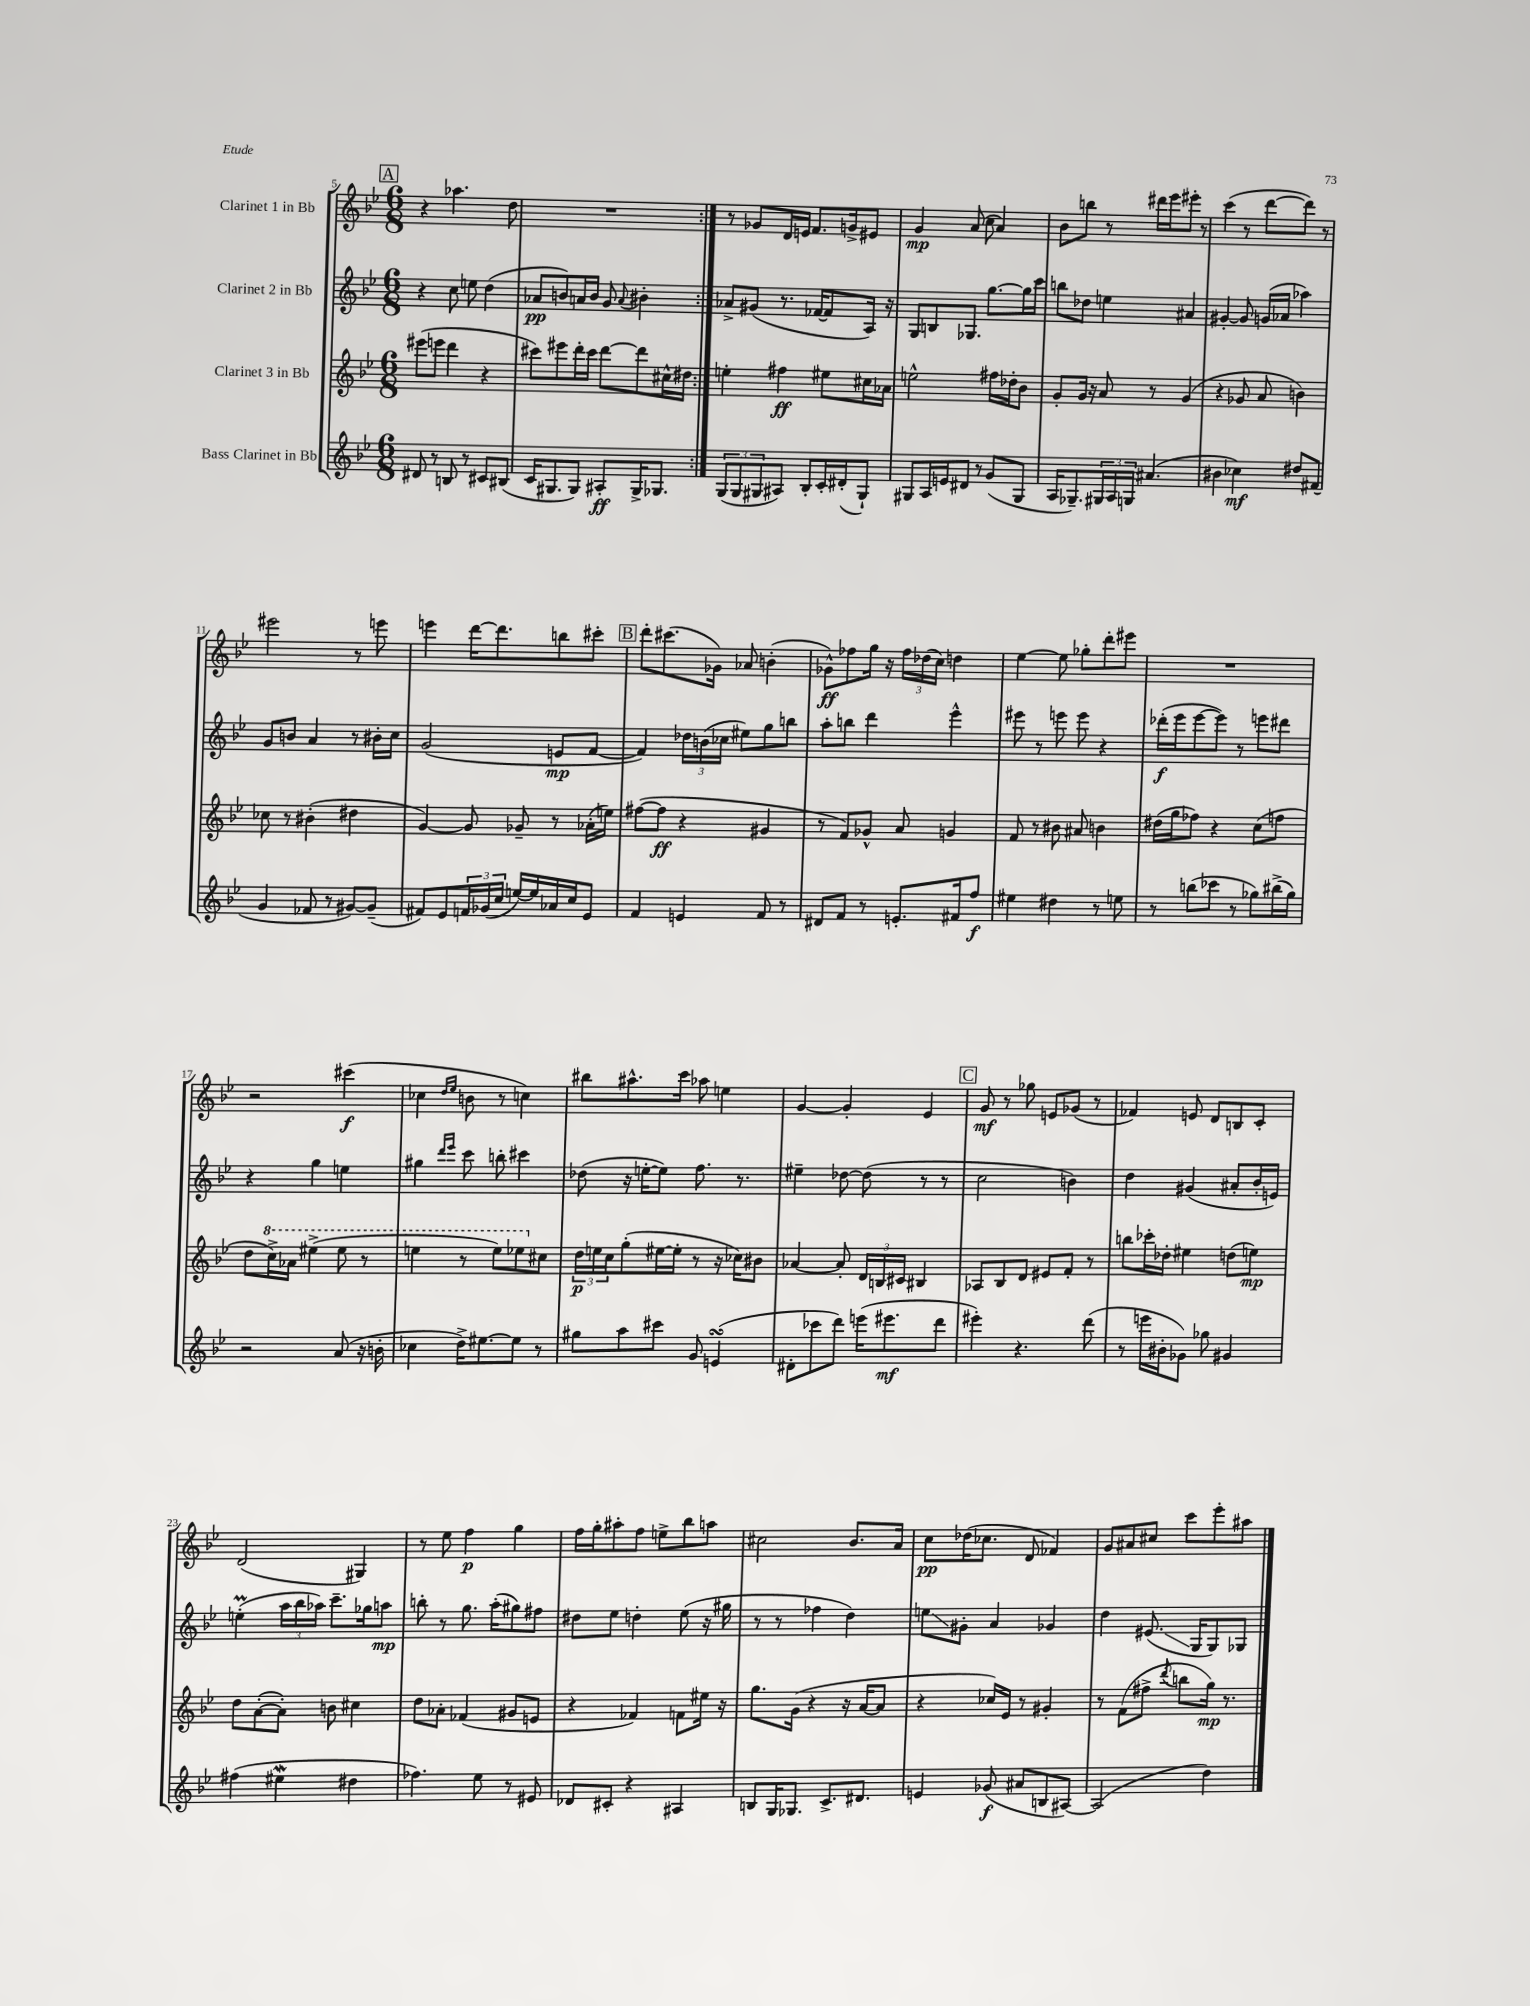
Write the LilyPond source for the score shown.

<<
\new StaffGroup <<
\new Staff = "s0" \with { instrumentName = "Clarinet 1 in Bb" } {
    \clef treble \key bes \major \numericTimeSignature \time 6/8
    \repeat volta 2 { \mark \markup { \box "A" } r4 aes''4. d''8 |
    R2. | }
    r8 ges'8 d'16 e'16 f'8. g'16-> eis'8 |
    g'4\mp a'8( c''8 a'4) |
    bes'8 b''8 r8 dis'''16 ees'''16 eis'''8-. r8 |
    c'''4( r8 d'''8~ d'''8) r8 |
    eis'''2 r8 e'''8 |
    e'''4 d'''16~ d'''8. b''8 cis'''8-. |
    \mark \markup { \box "B" } d'''8-. cis'''8.( ges'16) aes'8 b'4-.( |
    ges'8-^\ff) fes''8 g''16 r16 \tuplet 3/2 { fes''16 des''16( c''16) } d''4 |
    ees''4~ ees''8 ges''8-. d'''8-. eis'''8 |
    R2. |
    r2 cis'''4\f( |
    ces''4 \grace { d''16 ees''16 } b'8 r8 c''4) |
    bis''8 ais''8.-^ c'''16 aes''8 e''4 |
    g'4~ g'4-. ees'4 |
    \mark \markup { \box "C" } g'8\mf r8 ges''8 e'8 ges'8( r8 |
    fes'4) e'8 d'8 b8 c'8-. |
    d'2( gis4) |
    r8 ees''8 f''4\p g''4 |
    f''16 g''16-. ais''8-. f''8 e''8-> bes''8 a''8 |
    cis''2 bes'8. a'16 |
    c''8\pp des''16( ces''8. d'8 fes'4) |
    g'8 ais'8 cis''8 c'''8 ees'''8-. ais''8 \bar "|." |
}
\new Staff = "s1" \with { instrumentName = "Clarinet 2 in Bb" } {
    \clef treble \key bes \major \numericTimeSignature \time 6/8
    \repeat volta 2 { \mark \markup { \box "A" } r4 c''8 e''8 d''4( |
    aes'8\pp b'8) a'16 b'16 g'8 \appoggiatura { a'8 } bis'4-. | }
    aes'8-> gis'8( r8. fes'16~ fes'8 a16) r16 |
    g8 b8 ges8. g''8.~ g''16 c'''16 |
    b''8 des''8 e''4 ais'4 |
    gis'4~-. gis'8 g'16( aes'16 aes''4) |
    g'8 b'8 a'4 r8 bis'16-. c''16 |
    g'2( e'8\mp f'8~ |
    \mark \markup { \box "B" } f'4) \tuplet 3/2 { des''16 b'16( ces''16 } eis''8) g''8 b''8 |
    a''8-. b''8 d'''4 ees'''4-^ |
    eis'''8 r8 e'''8 e'''8 r4 |
    des'''16-.\f( ees'''16 ees'''8~ ees'''8) r8 e'''8 dis'''8 |
    r4 g''4 e''4 |
    gis''4 \grace { d'''16 ees'''16 } c'''8 b''8-. cis'''4 |
    des''8( r16 e''16~-. e''8) f''8. r8. |
    eis''4-- des''8~ des''8( r8 r8 |
    \mark \markup { \box "C" } c''2 b'4) |
    d''4 gis'4( ais'8-. bes'16-. e'16) |
    e''4-.\prall( \tuplet 3/2 { a''16 bes''16 aes''16) } c'''8.-- ges''16 a''8\mp |
    b''8-. r8 g''8. a''16-.( gis''8) fis''8 |
    dis''8 ees''8 d''4-. ees''8( r16 gis''16 |
    r8 r8 fes''4 d''4) |
    e''8\glissando gis'8-. a'4 ges'4 |
    d''4 eis'8.\glissando( g16 g8) ges8 \bar "|." |
}
\new Staff = "s2" \with { instrumentName = "Clarinet 3 in Bb" } {
    \clef treble \key bes \major \numericTimeSignature \time 6/8
    \repeat volta 2 { \mark \markup { \box "A" } eis'''8( e'''8 d'''4 r4 |
    cis'''8) eis'''8 d'''16-. cis'''16 d'''8~ d'''8 cis''16-^ dis''16 | }
    e''4-. fis''4\ff eis''8 cis''16 aes'16 |
    e''2-^ fis''16 des''16-. bes'8 |
    g'8-. g'16 r16 a'8 r8 g'4( |
    r4 ges'8 a'8 b'4) |
    ces''8 r8 bis'4-.( dis''4 |
    g'4~) g'8 ges'8-- r8 aes'16-.( e''16) |
    \mark \markup { \box "B" } fis''8~( fis''8\ff r4 gis'4 |
    r8 f'8) ges'8-^ a'8 g'4 |
    f'8 r8 bis'8 ais'8 b'4 |
    dis''16( g''16 fes''8) r4 c''8( f''8 |
    d''8 \ottava #1 c'''16->) aes''16 eis'''4->( eis'''8 r8 |
    e'''4 r8 e'''8) ees'''8 \ottava #0 cis''8 |
    \tuplet 3/2 { d''16\p e''16 c''16 } g''8-.( eis''16~ eis''16-. r8 r16 ces''16) bis'8 |
    aes'4~ aes'8-. \tuplet 3/2 { d'16 b16 cis'16 } bis4 |
    \mark \markup { \box "C" } aes8 bes8 d'8 eis'8 f'8-. r8 |
    b''8 ces'''16-. des''16-. eis''4 d''8( e''8\mp) |
    d''8 a'8~-.( a'8-.) b'8 cis''4 |
    d''8 aes'8-. fes'4( gis'8 e'8 |
    r4 fes'4) f'8 eis''16 r16 |
    g''8. g'16( r4 r16 a'16~ a'8 |
    r4 ces''16) ees'16 r8 gis'4-. |
    r8 f'8( fis''8-> \acciaccatura { d'''8 } b''8 g''16\mp) r8. \bar "|." |
}
\new Staff = "s3" \with { instrumentName = "Bass Clarinet in Bb" } {
    \clef treble \key bes \major \numericTimeSignature \time 6/8
    \repeat volta 2 { \mark \markup { \box "A" } dis'8 r8 b8 r8 cis'8 bis8( |
    c'16 gis8. gis8) ais8-.\ff gis16-> ges8. | }
    \tuplet 3/2 { g8( g8 gis8 } ais8) bes8-. c'16-. dis'16-.( gis8-!) |
    gis8 a16 e'16 dis'8 r8 g'8( gis8 |
    a16 ges8.--) \tuplet 3/2 { gis16 a16 g16 } ais'4.( |
    bis'4 ces''4\mf) dis''8 fis'8( |
    g'4 fes'8 r8 gis'8~) gis'8--( |
    fis'8) ees'8 \tuplet 3/2 { f'16 ges'16( c''16 } e''16~) e''16 aes'16 c''16 ees'8 |
    \mark \markup { \box "B" } f'4 e'4 f'8 r8 |
    dis'8 f'8 r8 e'8.-. fis'16 f''8\f |
    eis''4 dis''4 r8 e''8 |
    r8 b''8( ces'''8 r8 ges''8) bis''16->( ges''16) |
    r2 a'8( r16 b'16-. |
    ces''4 d''16->) eis''8.~ eis''8 r8 |
    gis''8 a''8 cis'''8 g'8 e'4\turn( |
    dis'8-. ces'''8 d'''8) e'''16( eis'''8.\mf d'''8 |
    \mark \markup { \box "C" } eis'''4-.) r4. d'''8( |
    r8 e'''16 bis'16-. ges'8) ges''8 gis'4 |
    fis''4( eis''4\mordent dis''4 |
    fes''4.) ees''8 r8 eis'8 |
    des'8 cis'8-. r4 ais4 |
    b8 g16 ges8. c'8.-> dis'8. |
    e'4 ges'8\f( ais'8 b8 ais8~) |
    ais2( d''4) \bar "|." |
}
>>
>>
\layout { \context { \Score currentBarNumber = #5 } }
